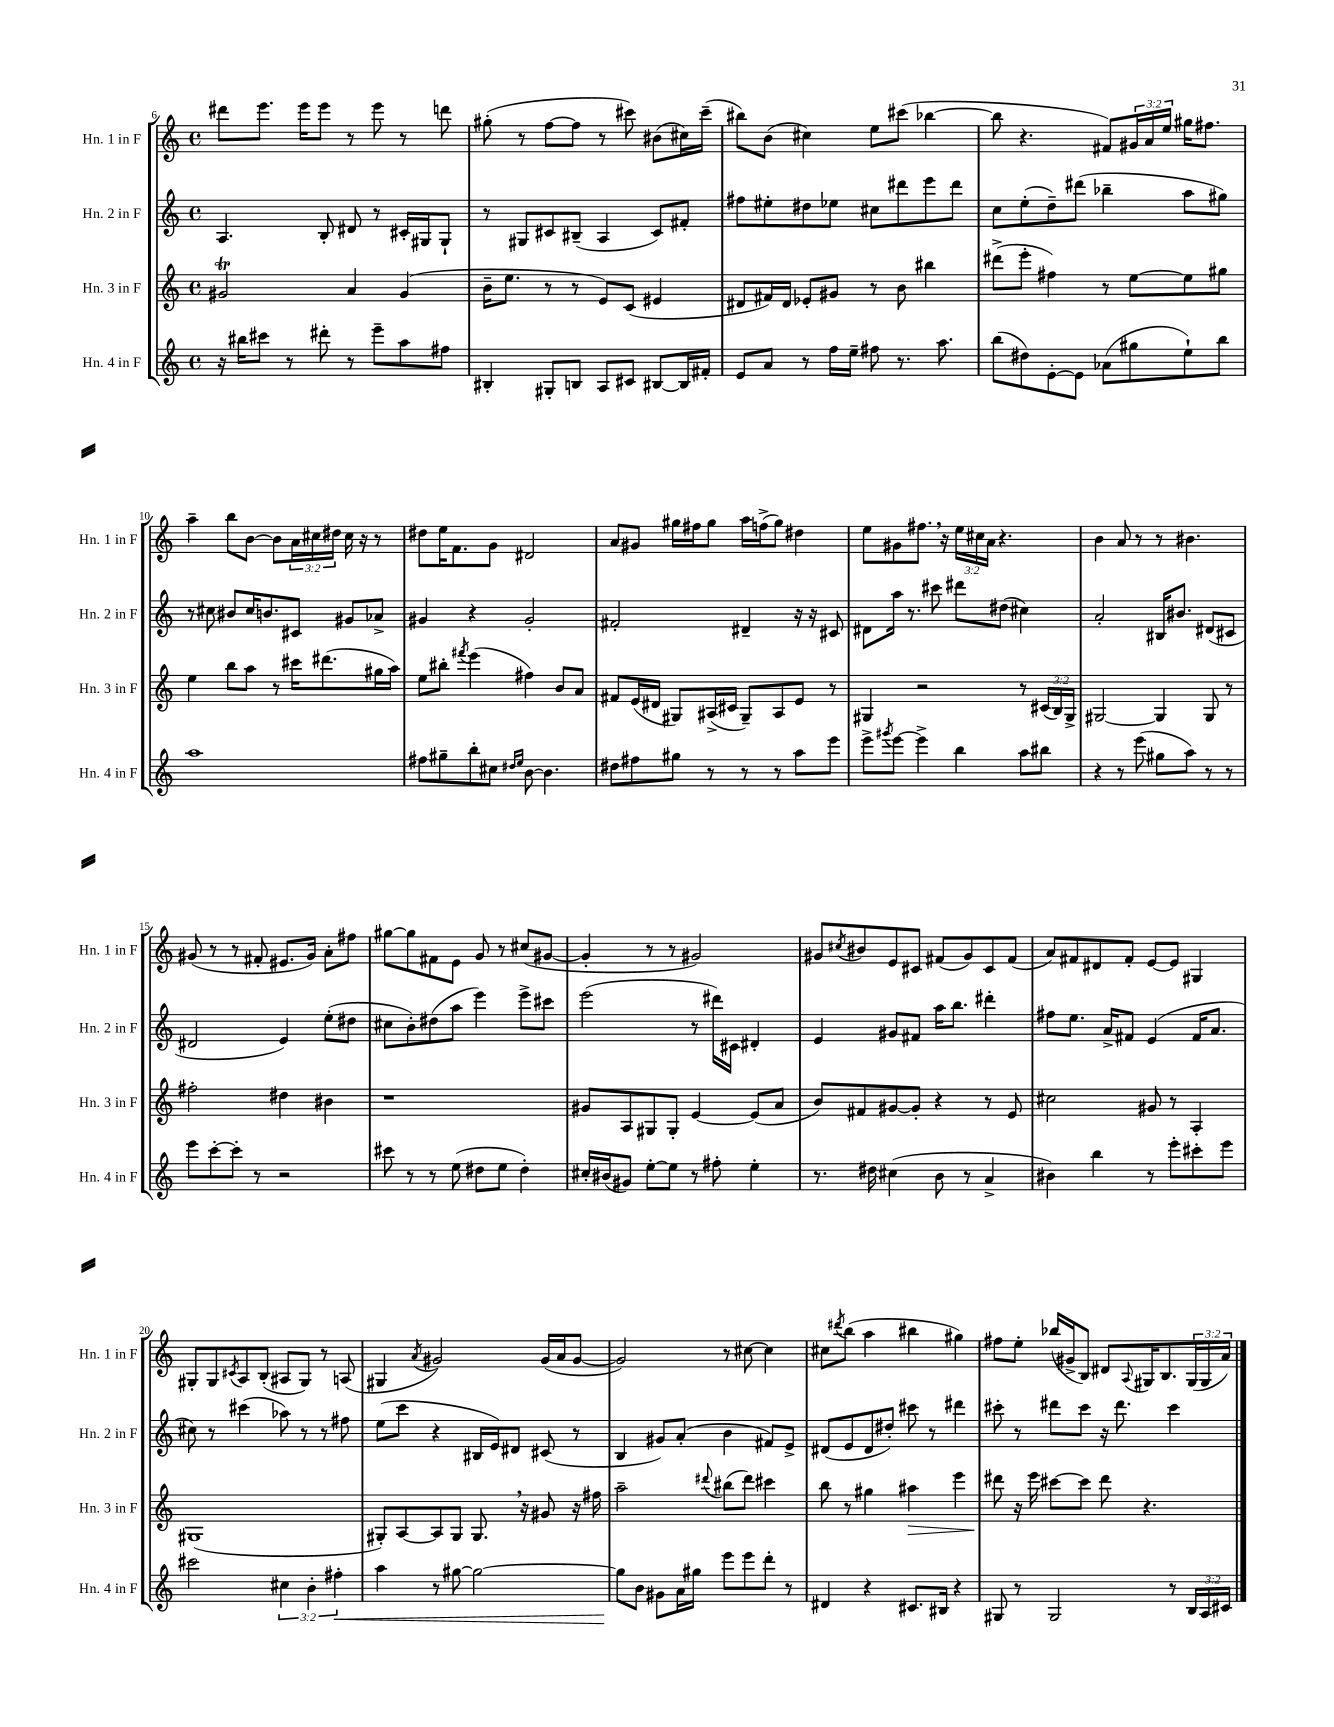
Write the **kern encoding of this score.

**kern	**dynam	**kern	**dynam	**kern	**kern
*part4	*part4	*part3	*part3	*part2	*part1
*staff4	*staff4	*staff3	*staff3	*staff2	*staff1
*I"Hn. 4 in F	*	*I"Hn. 3 in F	*	*I"Hn. 2 in F	*I"Hn. 1 in F
*I'Hn. 4 in F	*	*I'Hn. 3 in F	*	*I'Hn. 2 in F	*I'Hn. 1 in F
*clefG2	*	*clefG2	*	*clefG2	*clefG2
*k[]	*	*k[]	*	*k[]	*k[]
*M4/4	*	*M4/4	*	*M4/4	*M4/4
*met(c)	*	*met(c)	*	*met(c)	*met(c)
=6	=6	=6	=6	=6	=6
16r	.	2g#Xt/	.	4.A/	8ddd#X\L
16bb#X\KL	.	.	.	.	.
8ccc#X\J	.	.	.	.	8.eee\J
8r	.	.	.	.	.
.	.	.	.	.	16eee\KL
8ddd#X'\	.	.	.	8B'/	8eee\J
8r	.	4a/	.	8d#X/	8r
8eee~\L	.	.	.	8r	8eee\
8aa\	.	(4g#/	.	16c#X'/LL	8r
.	.	.	.	16G#X/J	.
8ff#X\J	.	.	.	8G#`/J	8dddn\
=7	=7	=7	=7	=7	=7
4B#X'/	.	16b~\KL	.	8r	(8gg#X'\
.	.	8.ee\J	.	.	.
.	.	.	.	8G#X/L	8r
8G#X'/L	.	8r	.	8c#X/	[8ff\L
8Bn/J	.	8r	.	(8B#X~/J	8ff\J]
8A/L	.	8e/L)	.	4A/	8r
8c#X/J	.	(8c/J	.	.	8ccc#X\)
[8B#X/L	.	4e#X/	.	8c#/L)	(8b#X\L
16B#/L]	.	.	.	8f#X'/J	16cc#X\L)
16f#X'/JJ	.	.	.	.	(16ccc#~\JJ
=8	=8	=8	=8	=8	=8
8e/L	.	8d#X/L	.	8ff#X\L	8bb#X\L)
8a/J	.	16f#X/L)	.	8ee#X'\	(8b\J
.	.	16d#/JJ	.	.	.
8r	.	8e-X'/L	.	8dd#X\	4cc#X\)
16ff\LL	.	8g#X/J	.	8ee-X\J	.
16ee~\JJ	.	.	.	.	.
8ff#X\	.	8r	.	8cc#X\L	8ee\L
8.r	.	8b\	.	8ddd#X\	(8ccc#X\J
.	.	4bb#X\	.	8eee\	[4bb-X\
8.aa\	.	.	.	.	.
.	.	.	.	8ddd#\J	.
=9	=9	=9	=9	=9	=9
(8bb\L	.	(8ddd#X^\L	.	8cc\L	8bb-\]
8dd#X\)	.	8eee'\J	.	(8ee'\	4.r
[8e'\	.	4ff#X\)	.	8dd~\)	.
8e\J]	.	.	.	(8ddd#X\J	.
(8a-X\L	.	8r	.	4bb-X~\	8f#X/L)
8gg#X\	.	[8ee\L	.	.	24g#X/L
.	.	.	.	.	24a/
.	.	.	.	.	24ee/JJ
8ee`\)	.	8ee\]	.	8aa\L	16gg#X\KL
.	.	.	.	.	8.ff#X\J
8bb\J	.	8gg#X\J	.	8gg#X\J)	.
!!LO:LB:g=z
=10	=10	=10	=10	=10	=10
1aa	.	4ee\	.	8r	4aa~\
.	.	.	.	8cc#X\	.
.	.	8bb\L	.	8b#X/L	8bb\L
.	.	8aa\J	.	16cc#/K	[8b\J
.	.	.	.	8.bn/	.
.	.	8r	.	.	8b\L]
.	.	16ccc#X\KL	.	8c#X/J	24a\L
.	.	.	.	.	24cc#X\
.	.	(8.ddd#X\	.	.	.
.	.	.	.	.	24dd#X\JJ
.	.	.	.	8g#X/L	16cc#\
.	.	.	.	.	16r
.	.	16gg#X\L	.	8a-X^/J	8r
.	.	16aa\JJ)	.	.	.
=11	=11	=11	=11	=11	=11
8ff#X\L	.	8ee\L	.	4g#X/	8dd#X\L
8gg#X~\	.	8bb#X'\J	.	.	16ee\K
.	.	.	.	.	8.f\
.	.	8qfff#X/	.	.	.
8bb'\	.	(4eee\	.	4r	.
8cc#X\J	.	.	.	.	8g\J
16qqdd#X/LL	.	.	.	.	.
16qqee/JJ	.	.	.	.	.
[8b\	.	4ff#X\)	.	2g#'/	2d#X/
4.b\]	.	.	.	.	.
.	.	8b/L	.	.	.
.	.	8a/J	.	.	.
=12	=12	=12	=12	=12	=12
8dd#X\L	.	8f#X/L	.	2f#X'/	8a/L
8ff#X\	.	(16e/L	.	.	8g#X/J
.	.	16d#X/JJ	.	.	.
8gg#X\J	.	8G#X/L)	.	.	16gg#X\LL
.	.	.	.	.	16ff#X\J
8r	.	(16A#X^/L	.	.	8gg#\J
.	.	16c#X/JJ	.	.	.
8r	.	8G#~/L)	.	4d#X~/	16aa\LL
.	.	.	.	.	(16ffn^\J
8r	.	8A#/	.	.	8gg#\J)
8aa\L	.	8e/J	.	16r	4dd#X\
.	.	.	.	16r	.
8eee\J	.	8r	.	8c#X/	.
=13	=13	=13	=13	=13	=13
8eee^\L	.	4G#X/	.	8d#X\L	8ee\L
8qggg#X/	.	.	.	.	.
[8eee\J	.	.	.	16aa\Jk	8g#X\
.	.	.	.	8.r	.
4eee^\]	.	2r	.	.	8.ff#X,\J
.	.	.	.	8ccc#X\	.
.	.	.	.	.	16r
4bb\	.	.	.	8ddd#X\L	24ee\LL
.	.	.	.	.	24cc#X\
.	.	.	.	.	24a\JJ
.	.	.	.	(8dd#X\J	4.r
8aa\L	.	8r	.	4cc#X\)	.
8bb#X\J	.	(24c#X/LL	.	.	.
.	.	24B/)	.	.	.
.	.	24G#^/JJ	.	.	.
=14	=14	=14	=14	=14	=14
4r	.	[2G#X/	.	2a'/	4b\
8r	.	.	.	.	8a/
(8eee\	.	.	.	.	8r
8gg#X\L	.	4G#/]	.	16B#X/KL	8r
.	.	.	.	8.b#X/J	.
8aa\J)	.	.	.	.	4.b#X\
8r	.	8G#/	.	(8d#X/L	.
8r	.	8r	.	8c#X/J	.
!!LO:LB:g=z
=15	=15	=15	=15	=15	=15
8eee\L	.	2ff#X'\	.	2d#X/	(8g#X/
[8ccc'\	.	.	.	.	8r
8ccc'\J]	.	.	.	.	8r
8r	.	.	.	.	8f#X'/
2r	.	4dd#X\	.	4e/)	8.e#X/L
.	.	.	.	.	16g#/Jk)
.	.	4b#X\	.	(8ee'\L	8a'\L
.	.	.	.	8dd#X\J	8ff#X\J
=16	=16	=16	=16	=16	=16
8ccc#X\	.	1r	.	8cc#X\L	[8gg#X\L
8r	.	.	.	8b'\)	8gg#\]
8r	.	.	.	(8dd#X\	8f#X\
(8ee\	.	.	.	8aa\J	8e\J
8dd#X\L	.	.	.	4eee\)	8g/
8ee\J	.	.	.	.	8r
4dd#'\)	.	.	.	8eee^\L	(8cc#X/L
.	.	.	.	8ccc#X\J	[8g#X/J
=17	=17	=17	=17	=17	=17
16cc#X'/LL	.	8g#X/L	.	(2eee\	4g#'/]
(16b#X/J	.	.	.	.	.
8g#X/J)	.	8A/	.	.	.
[8ee'\L	.	8G#X/	.	.	8r
8ee\J]	.	8G#'/J	.	.	8r
8r	.	[4e/	.	8r	2g#X/)
8ff#X'\	.	.	.	16ddd#X\LL)	.
.	.	.	.	16c#X\JJ	.
4ee'\	.	(8e/L]	.	4d#X'/	.
.	.	8a/J	.	.	.
=18	=18	=18	=18	=18	=18
8.r	.	8b/L)	.	4e/	8g#X/L
.	.	.	.	.	8qcc#X/
.	.	8f#X/	.	.	8b#X/
16dd#X\	.	.	.	.	.
(4cc#X\	.	[8g#X/	.	8g#X/L	8e/
.	.	8g#'/J]	.	8f#X/J	8c#X/J
8b\	.	4r	.	16aa\KL	(8f#X/L
.	.	.	.	8.bb\J	.
8r	.	.	.	.	8g#/)
4a^/	.	8r	.	4ddd#X'\	8c#/
.	.	8e/	.	.	(8f#/J
=19	=19	=19	=19	=19	=19
4b#X\)	.	2cc#X\	.	8ff#X\L	8a/L)
.	.	.	.	8.ee\J	8f#X/
4bb\	.	.	.	.	8d#X/
.	.	.	.	16a^/KL	.
.	.	.	.	8f#X/J	8f#'/J
8r	.	8g#X/	.	(4e/	[8e/L
8eee'\L	.	8r	.	.	8e/J]
8ccc#X'\	.	4A'/	.	16f#/KL	4G#X/
.	.	.	.	8.a/J	.
8eee\J	.	.	.	.	.
!!LO:LB:g=z
=20	=20	=20	=20	=20	=20
2ccc#X\	.	(1G#X	.	8cc#X\)	8G#X'/L
.	.	.	.	8r	8G#/
.	.	.	.	.	8qc#X/
.	.	.	.	(4ccc#X\	8A/
.	.	.	.	.	(8B'/J
6cc#X\	.	.	.	8aa-X\)	8A#X/L
.	.	.	.	8r	8G#/J)
6b'\	.	.	.	.	.
.	.	.	.	8r	8r
!	!LO:HP:b	!	!	!	!
6ff#X'\	<	.	.	.	.
.	.	.	.	8ff#X\	(8An/
=21	=21	=21	=21	=21	=21
4aa\	.	8G#X'/L)	.	(8ee\L	4G#X/
.	.	[8A/	.	8ccc\J	.
.	.	.	.	.	8qa/
8r	.	8A/]	.	4r	2g#X/)
[8gg#X\	.	8G#/J	.	.	.
2gg#\_	.	8.G#,/	.	16B#X/LL	.
.	.	.	.	16e/J)	.
.	.	.	.	8d#X/J	.
.	.	16r	.	.	.
.	.	8g#X/	.	(8c#X/	(16g#/LL
.	.	.	.	.	16a/J
.	.	16r	.	8r	[8g#/J
.	.	16ff#X\	.	.	.
=22	=22	=22	=22	=22	=22
8gg#\L]	.	2aa~\	.	4B/	2g#/])
8b\J	[	.	.	.	.
8g#X\L	.	.	.	8g#X/L)	.
16a\L	.	.	.	(8a'/J	.
16gg#X\JJ	.	.	.	.	.
.	.	8qqddd#X/	.	.	.
8eee\L	.	(8bb#X\L	.	4b\	8r
8eee\	.	8ddd#\J)	.	.	[8cc#X\
8ddd'\J	.	4ccc#X\	.	8f#X/L)	4cc#\]
8r	.	.	.	8e^/J	.
=23	=23	=23	=23	=23	=23
4d#X/	.	8bb\	.	(8d#X/L	8cc#X\L
.	.	.	.	.	8qddd#X/
.	.	8r	.	8e/	(8bb\J
4r	.	4gg#X\	.	8d#/	4aa\
.	.	.	.	8dd#X'/J)	.
!	!	!	!LO:HP:b	!	!
8.c#X/L	.	4aa#X\	>	8ccc#X\	4bb#X\
.	.	.	.	8r	.
16B#X/Jk	.	.	.	.	.
4r	.	4eee\	.	4ddd#X\	4gg#X\)
=24	=24	=24	=24	=24	=24
8G#X/	.	8ddd#X\	.	8ccc#X'\	8ff#X\L
8r	.	16r	]	8r	8ee'\J
.	.	16eee\	.	.	.
2G#/	.	[8ccc#X\L	.	8ddd#X\L	(16bb-X/LL
.	.	.	.	.	16g#X^/J
.	.	8ccc#\J]	.	8ccc#\J	8B/J)
.	.	8ddd#\	.	16r	8d#X/L
.	.	.	.	8.ddd#\	.
.	.	.	.	.	8qqA/
.	.	4.r	.	.	16G#X/K
.	.	.	.	.	8.B/
8r	.	.	.	4ccc#\	.
24B/LL	.	.	.	.	(24G#/L
24A/	.	.	.	.	24G#/
24c#X/JJ	.	.	.	.	24a/JJ)
==	==	==	==	==	==
*-	*-	*-	*-	*-	*-
